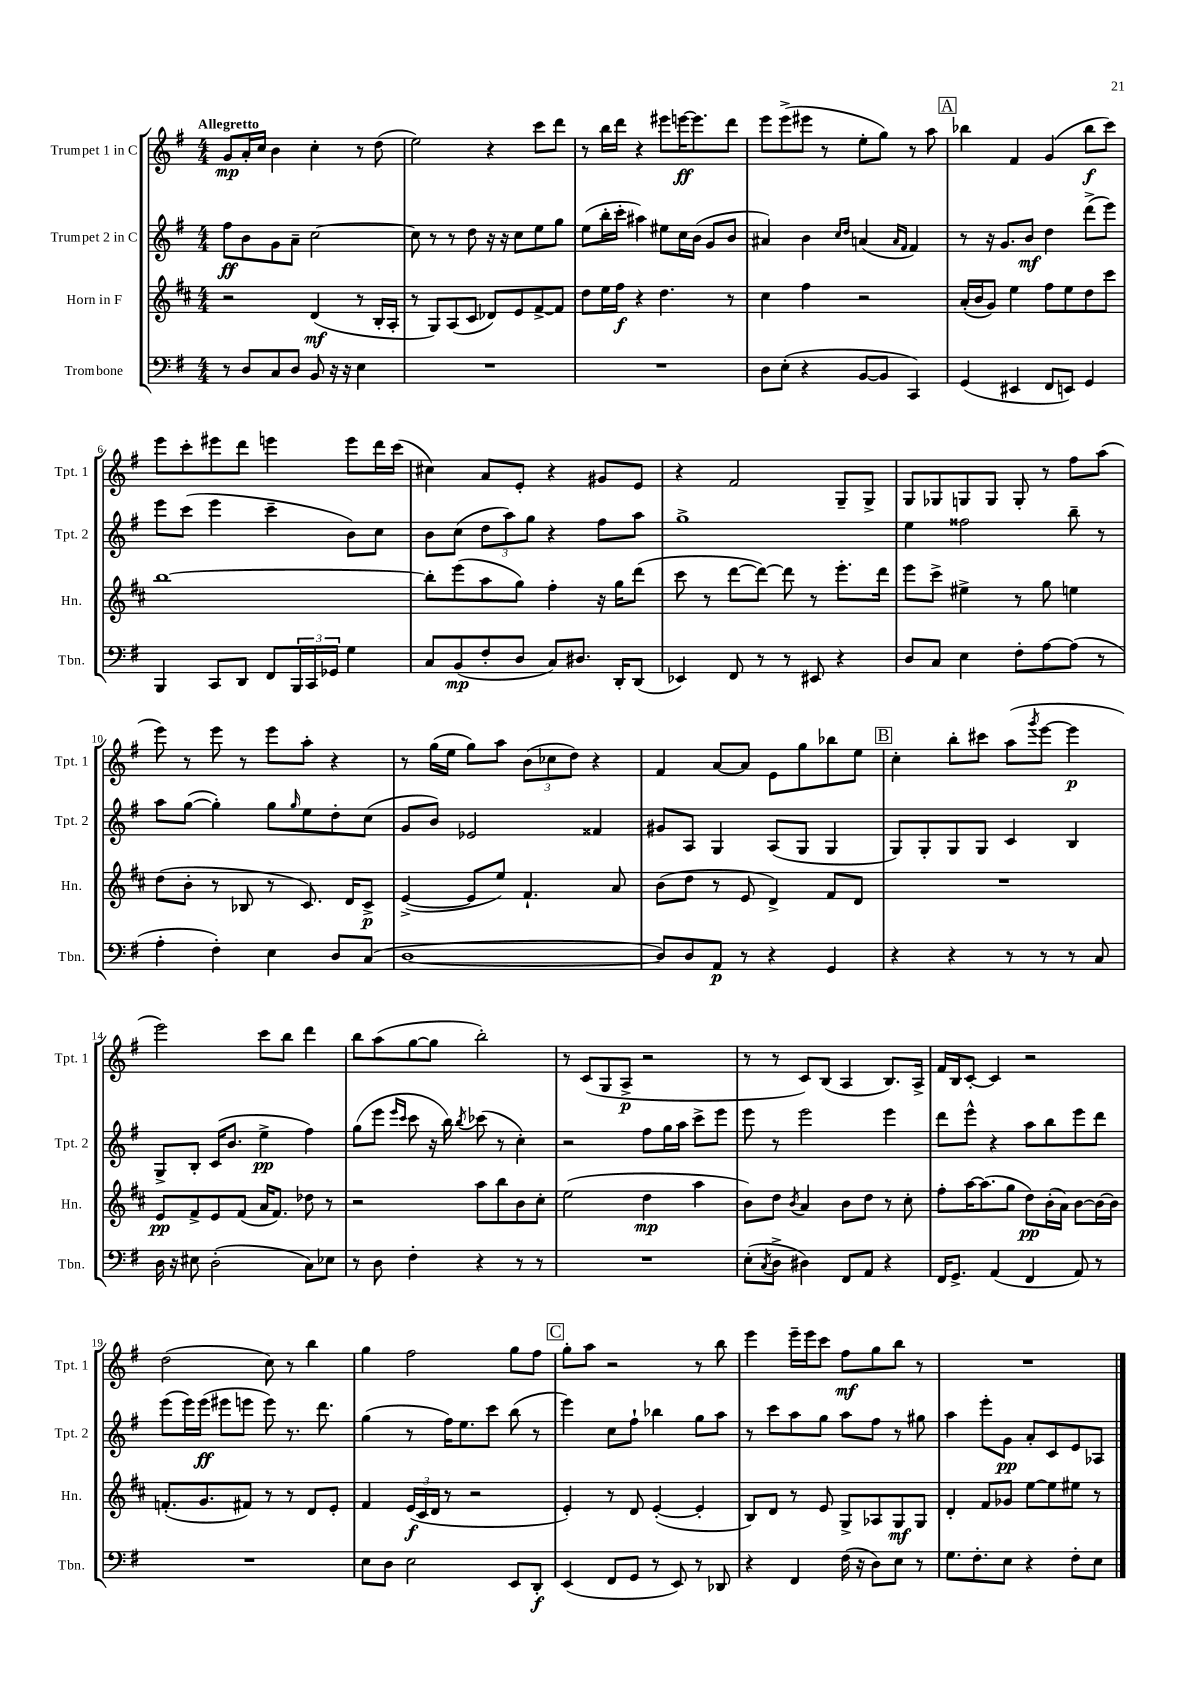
<<
\new StaffGroup <<
\new Staff = "s0" \with { instrumentName = "Trumpet 1 in C" shortInstrumentName = "Tpt. 1" } {
    \clef treble \key g \major \numericTimeSignature \time 4/4 \tempo "Allegretto"
    g'8\mp a'16-. c''16 b'4 c''4-. r8 d''8( |
    e''2) r4 c'''8 d'''8 |
    r8 b''16 d'''16 r4 eis'''8 e'''16~\ff e'''8. d'''8 |
    e'''8 e'''8->( eis'''8 r8 e''8-. g''8) r8 a''8 |
    \mark \markup { \box "A" } bes''4 fis'4 g'4( bes''8\f c'''8) |
    e'''8 c'''8-. eis'''8 d'''8 e'''4 e'''8 d'''16 c'''16( |
    cis''4) a'8 e'8-. r4 gis'8 e'8 |
    r4 fis'2 g8-- g8-> |
    g8 ges8 g8 g8 g8-. r8 fis''8 a''8( |
    e'''8) r8 e'''8 r8 e'''8 a''8-. r4 |
    r8 g''16( e''16 g''8) a''8 \tuplet 3/2 { b'8( ces''8 d''8) } r4 |
    fis'4 a'8~ a'8 e'8 g''8 bes''8 e''8 |
    \mark \markup { \box "B" } c''4-. b''8-. cis'''8 a''8( \acciaccatura { g'''8 } e'''8~ e'''4\p |
    e'''2) c'''8 b''8 d'''4 |
    b''8 a''8( g''8~ g''8 b''2-.) |
    r8 c'8( g8 a8->\p r2 |
    r8 r8 c'8) b8( a4 b8.) a16-> |
    fis'16 b16 c'8~-. c'4 r2 |
    d''2( c''8) r8 b''4 |
    g''4 fis''2 g''8 fis''8 |
    \mark \markup { \box "C" } g''8-. a''8 r2 r8 b''8 |
    e'''4 e'''16-- e'''16 c'''8 fis''8\mf g''8 b''8 r8 |
    R1 \bar "|." |
}
\new Staff = "s1" \with { instrumentName = "Trumpet 2 in C" shortInstrumentName = "Tpt. 2" } {
    \clef treble \key g \major \numericTimeSignature \time 4/4
    fis''8\ff b'8 g'8 a'8-- c''2~ |
    c''8 r8 r8 d''8 r16 r16 c''8 e''8 g''8 |
    e''8( b''16-. c'''16-. ais''4) eis''8 c''16 b'16( g'8 b'8 |
    ais'4) b'4 \grace { c''16 d''16 } a'4( \grace { a'16 fis'16 } fis'4) |
    \mark \markup { \box "A" } r8 r16 g'8. b'8\mf d''4 d'''8->( e'''8) |
    e'''8 c'''8( e'''4 c'''4-- b'8) c''8 |
    b'8 c''8( \tuplet 3/2 { d''8 a''8) g''8 } r4 fis''8 a''8 |
    g''1-> |
    e''4 fisis''2 b''8-- r8 |
    a''8 g''8~( g''4-.) g''8 \grace { g''16 } e''8 d''8-. c''8( |
    g'8 b'8) ees'2 fisis'4 |
    gis'8 a8 g4 a8( g8 g4 |
    \mark \markup { \box "B" } g8) g8-. g8 g8 c'4 b4 |
    g8-> b8-. c'16( b'8. e''4->\pp fis''4) |
    g''8( e'''8 \grace { e'''16 c'''16 } c'''8 r16 b''16) \acciaccatura { b''8 } ces'''8( r8 c''4-.) |
    r2 fis''8 g''16 a''16 c'''8-> e'''8 |
    e'''8 r8 e'''2 e'''4 |
    d'''8 e'''8-^ r4 a''8 b''8 e'''8 d'''8 |
    e'''8( e'''16) e'''16\ff( eis'''8 e'''8 e'''8) r8. d'''8. |
    g''4( r8 fis''16) e''8. c'''8 b''8( r8 |
    \mark \markup { \box "C" } e'''4) c''8 fis''8-! bes''4 g''8 a''8 |
    r8 c'''8 a''8 g''8 a''8 fis''8 r8 gis''8 |
    a''4 e'''8-. g'8\pp a'8-. c'8 e'8 aes8 \bar "|." |
}
\new Staff = "s2" \with { instrumentName = "Horn in F" shortInstrumentName = "Hn." } {
    \clef treble \key d \major \numericTimeSignature \time 4/4
    r2 d'4\mf( r8 b16-. a16-. |
    r8 g8) a8( cis'8 des'8) e'8 fis'8~-> fis'8 |
    d''8 e''16 fis''16\f r4 d''4. r8 |
    cis''4 fis''4 r2 |
    \mark \markup { \box "A" } a'16-.( b'16 g'8) e''4 fis''8 e''8 d''8 cis'''8 |
    b''1~ |
    b''8-. e'''8( a''8 g''8) fis''4-. r16 g''16 d'''8( |
    cis'''8 r8 d'''8~ d'''8~) d'''8 r8 e'''8.-. d'''16 |
    e'''8 cis'''8-> eis''4-> r8 g''8 e''4 |
    d''8( b'8-. r8 bes8 r8 cis'8.) d'16 cis'8->\p |
    e'4~->( e'8 e''8) fis'4.-! a'8 |
    b'8( d''8 r8 e'8 d'4->) fis'8 d'8 |
    \mark \markup { \box "B" } R1 |
    e'8\pp fis'8-> e'8 fis'8( a'16 fis'8.) des''8 r8 |
    r2 a''8 b''8 b'8 cis''8-. |
    e''2( d''4\mp a''4 |
    b'8) d''8 \acciaccatura { b'8 } a'4 b'8 d''8 r8 cis''8-. |
    fis''8-. a''16~ a''8.( g''8 d''8\pp) b'16-.( a'16) b'8~ b'16~ b'16 |
    f'8.-.( g'8. fis'8) r8 r8 d'8 e'8-. |
    fis'4 \tuplet 3/2 { e'16\f( cis'16 d'16 } r8 r2 |
    \mark \markup { \box "C" } e'4-.) r8 d'8 e'4~-.( e'4-. |
    b8) d'8 r8 e'8 g8-> aes8 g8\mf g8 |
    d'4-. fis'8 ges'8 e''8~ e''8 eis''8 r8 \bar "|." |
}
\new Staff = "s3" \with { instrumentName = "Trombone" shortInstrumentName = "Tbn." } {
    \clef bass \key g \major \numericTimeSignature \time 4/4
    r8 d8 c8 d8 b,8 r16 r16 e4 |
    R1 |
    R1 |
    d8 e8-.( r4 b,8~ b,8 c,4) |
    \mark \markup { \box "A" } g,4( eis,4 fis,8 e,8) g,4 |
    b,,4 c,8 d,8 fis,8 \tuplet 3/2 { b,,16 c,16 ges,16 } g4 |
    c8 b,8\mp( fis8-. d8 c8) dis8. d,16-. d,8( |
    ees,4) fis,8 r8 r8 eis,8 r4 |
    d8 c8 e4 fis8-. a8~ a8( r8 |
    a4-. fis4-.) e4 d8 c8( |
    d1~ |
    d8) d8 a,8\p r8 r4 g,4 |
    \mark \markup { \box "B" } r4 r4 r8 r8 r8 c8 |
    d16 r16 eis8 d2-.( c8) ees8 |
    r8 d8 fis4-. r4 r8 r8 |
    R1 |
    e8-.( \acciaccatura { c8 } d8-> dis4) fis,8 a,8 r4 |
    fis,16 g,8.-> a,4( fis,4 a,8) r8 |
    R1 |
    e8 d8 e2 e,8 d,8-.\f |
    \mark \markup { \box "C" } e,4( fis,8 g,8 r8 e,8) r8 des,8 |
    r4 fis,4 fis16( r16 d8) e8 r8 |
    g8. fis8.-. e8 r4 fis8-. e8 \bar "|." |
}
>>
>>
